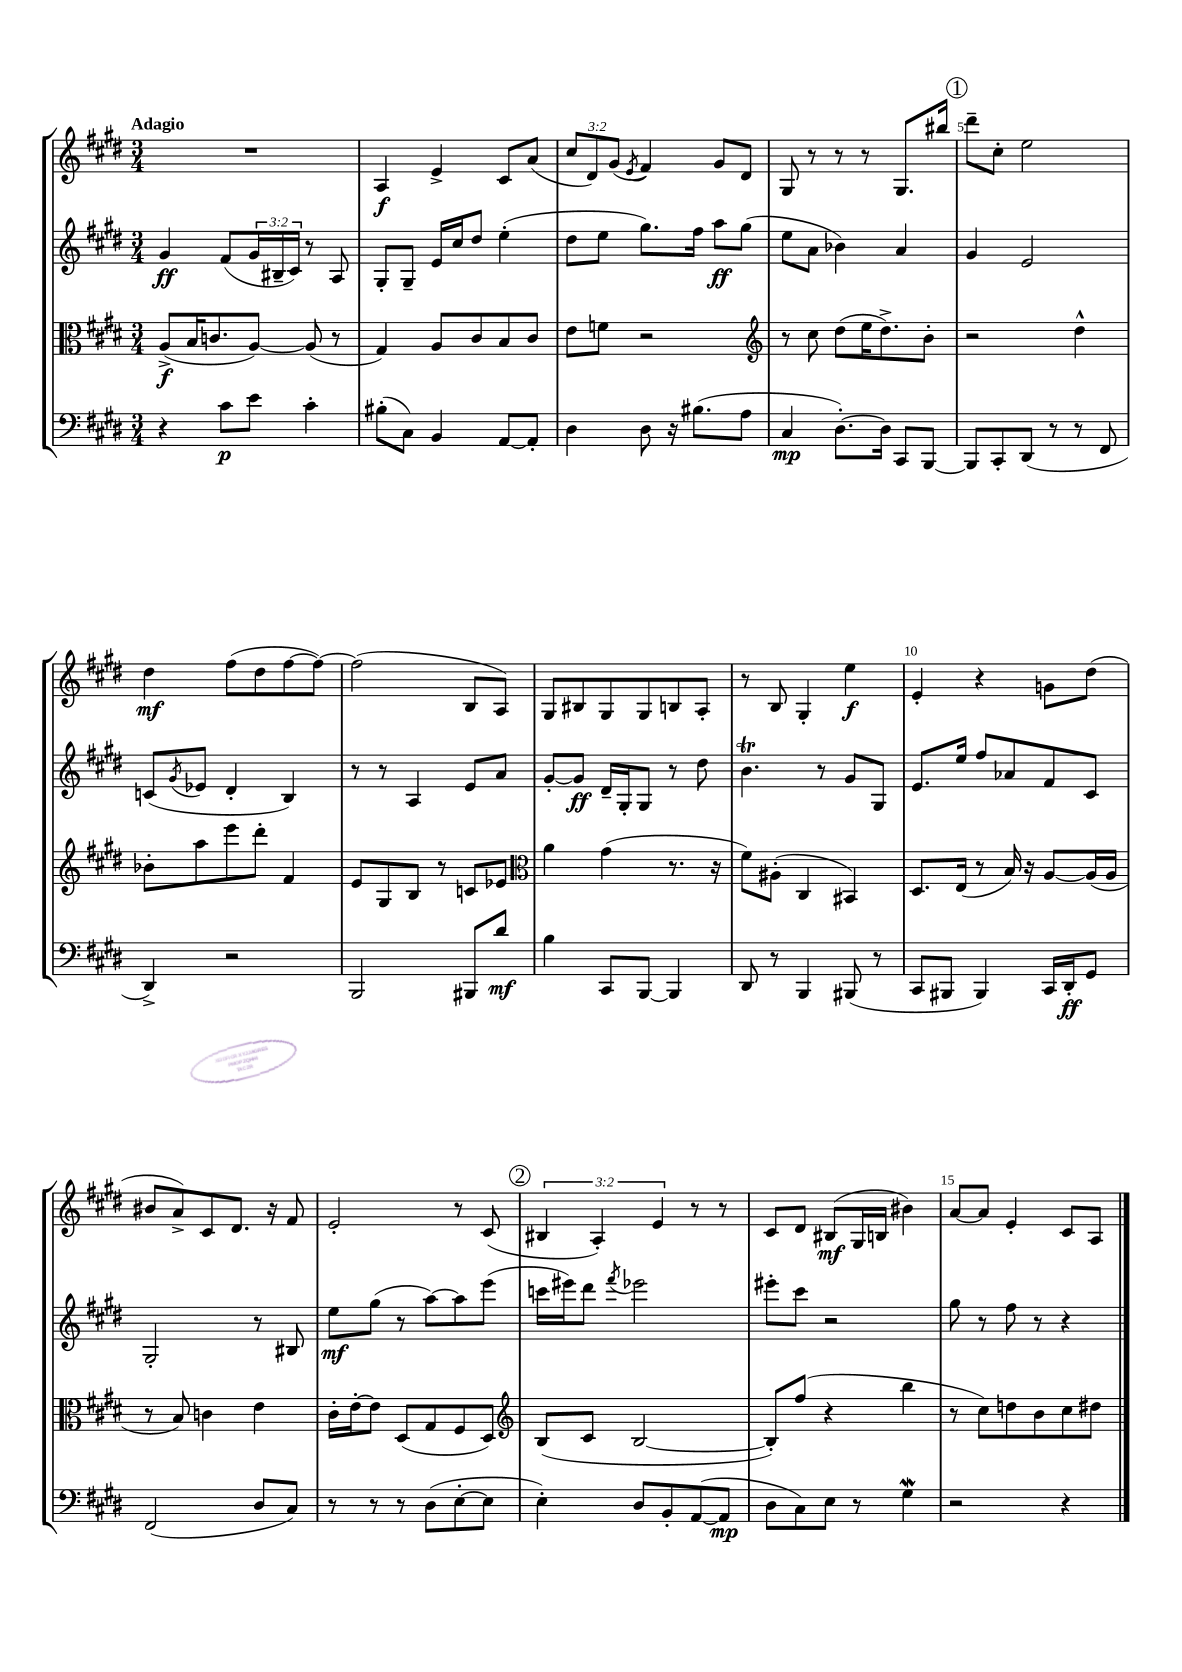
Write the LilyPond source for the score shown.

<<
\new StaffGroup <<
\new Staff = "s0" {
    \clef treble \key e \major \numericTimeSignature \time 3/4 \override Staff.TupletNumber.text = #tuplet-number::calc-fraction-text \tempo "Adagio"
    R2. |
    a4\f e'4-> cis'8 a'8( |
    \tuplet 3/2 { cis''8 dis'8) gis'8( } \acciaccatura { e'8 } fis'4) gis'8 dis'8 |
    gis8 r8 r8 r8 gis8. bis''16 |
    \mark \markup { \circle "1" } dis'''8-- cis''8-. e''2 |
    dis''4\mf fis''8( dis''8 fis''8~ fis''8~) |
    fis''2( b8 a8) |
    gis8 bis8 gis8 gis8 b8 a8-. |
    r8 b8 gis4-. e''4\f |
    e'4-. r4 g'8 dis''8( |
    bis'8 a'8->) cis'8 dis'8. r16 fis'8 |
    e'2-. r8 cis'8( |
    \mark \markup { \circle "2" } \tuplet 3/2 { bis4 a4-.) e'4 } r8 r8 |
    cis'8 dis'8 bis8\mf( gis16 b16 bis'4) |
    a'8~ a'8 e'4-. cis'8 a8 \bar "|." |
}
\new Staff = "s1" {
    \clef treble \key e \major \numericTimeSignature \time 3/4 \override Staff.TupletNumber.text = #tuplet-number::calc-fraction-text
    gis'4\ff fis'8( \tuplet 3/2 { gis'16 bis16-- cis'16) } r8 a8 |
    gis8-. gis8-- e'16 cis''16 dis''8 e''4-.( |
    dis''8 e''8 gis''8.) fis''16 a''8\ff gis''8( |
    e''8 a'8 bes'4) a'4 |
    \mark \markup { \circle "1" } gis'4 e'2 |
    c'8( \acciaccatura { gis'8 } ees'8 dis'4-. b4) |
    r8 r8 a4 e'8 a'8 |
    gis'8~-. gis'8\ff dis'16-- gis16-. gis8 r8 dis''8 |
    b'4.\trill r8 gis'8 gis8 |
    e'8. e''16 fis''8 aes'8 fis'8 cis'8 |
    gis2-. r8 bis8 |
    e''8\mf gis''8( r8 a''8~) a''8 e'''8( |
    \mark \markup { \circle "2" } c'''16 eis'''16) dis'''8 \acciaccatura { fis'''8 } ees'''2 |
    eis'''8-. cis'''8 r2 |
    gis''8 r8 fis''8 r8 r4 \bar "|." |
}
\new Staff = "s2" {
    \clef alto \key e \major \numericTimeSignature \time 3/4
    a8->\f( b16 c'8. a8~) a8( r8 |
    gis4) a8 cis'8 b8 cis'8 |
    e'8 f'8 r2 |
    \clef treble r8 cis''8 dis''8( e''16 dis''8.->) b'8-. |
    \mark \markup { \circle "1" } r2 dis''4-^ |
    bes'8-. a''8 e'''8 dis'''8-. fis'4 |
    e'8 gis8 b8 r8 c'8 ees'8 |
    \clef alto a'4 gis'4( r8. r16 |
    fis'8) ais8-.( cis4 bis,4) |
    dis8. e16( r8 b16) r16 a8~ a16( a16 |
    r8 b8) c'4 e'4 |
    cis'16-. e'16~-. e'8 dis8( gis8 fis8 dis8) |
    \mark \markup { \circle "2" } \clef treble b8( cis'8 b2~ |
    b8-.) fis''8( r4 b''4 |
    r8 cis''8) d''8 b'8 cis''8 dis''8 \bar "|." |
}
\new Staff = "s3" {
    \clef bass \key e \major \numericTimeSignature \time 3/4
    r4 cis'8\p e'8 cis'4-. |
    bis8-.( cis8) b,4 a,8~ a,8-. |
    dis4 dis8 r16 bis8.( a8 |
    cis4\mp dis8.~-.) dis16 cis,8 b,,8~ |
    \mark \markup { \circle "1" } b,,8 cis,8-. dis,8( r8 r8 fis,8 |
    dis,4->) r2 |
    b,,2 bis,,8 dis'8\mf |
    b4 cis,8 b,,8~ b,,4 |
    dis,8 r8 b,,4 bis,,8( r8 |
    cis,8 bis,,8 bis,,4) cis,16 dis,16-.\ff gis,8 |
    fis,2( dis8 cis8) |
    r8 r8 r8 dis8( e8~-. e8 |
    \mark \markup { \circle "2" } e4-.) dis8 b,8-. a,8~( a,8\mp |
    dis8 cis8) e8 r8 gis4\mordent |
    r2 r4 \bar "|." |
}
>>
>>
\layout { \context { \Score \override BarNumber.break-visibility = ##(#f #t #t) barNumberVisibility = #(every-nth-bar-number-visible 5) } }
